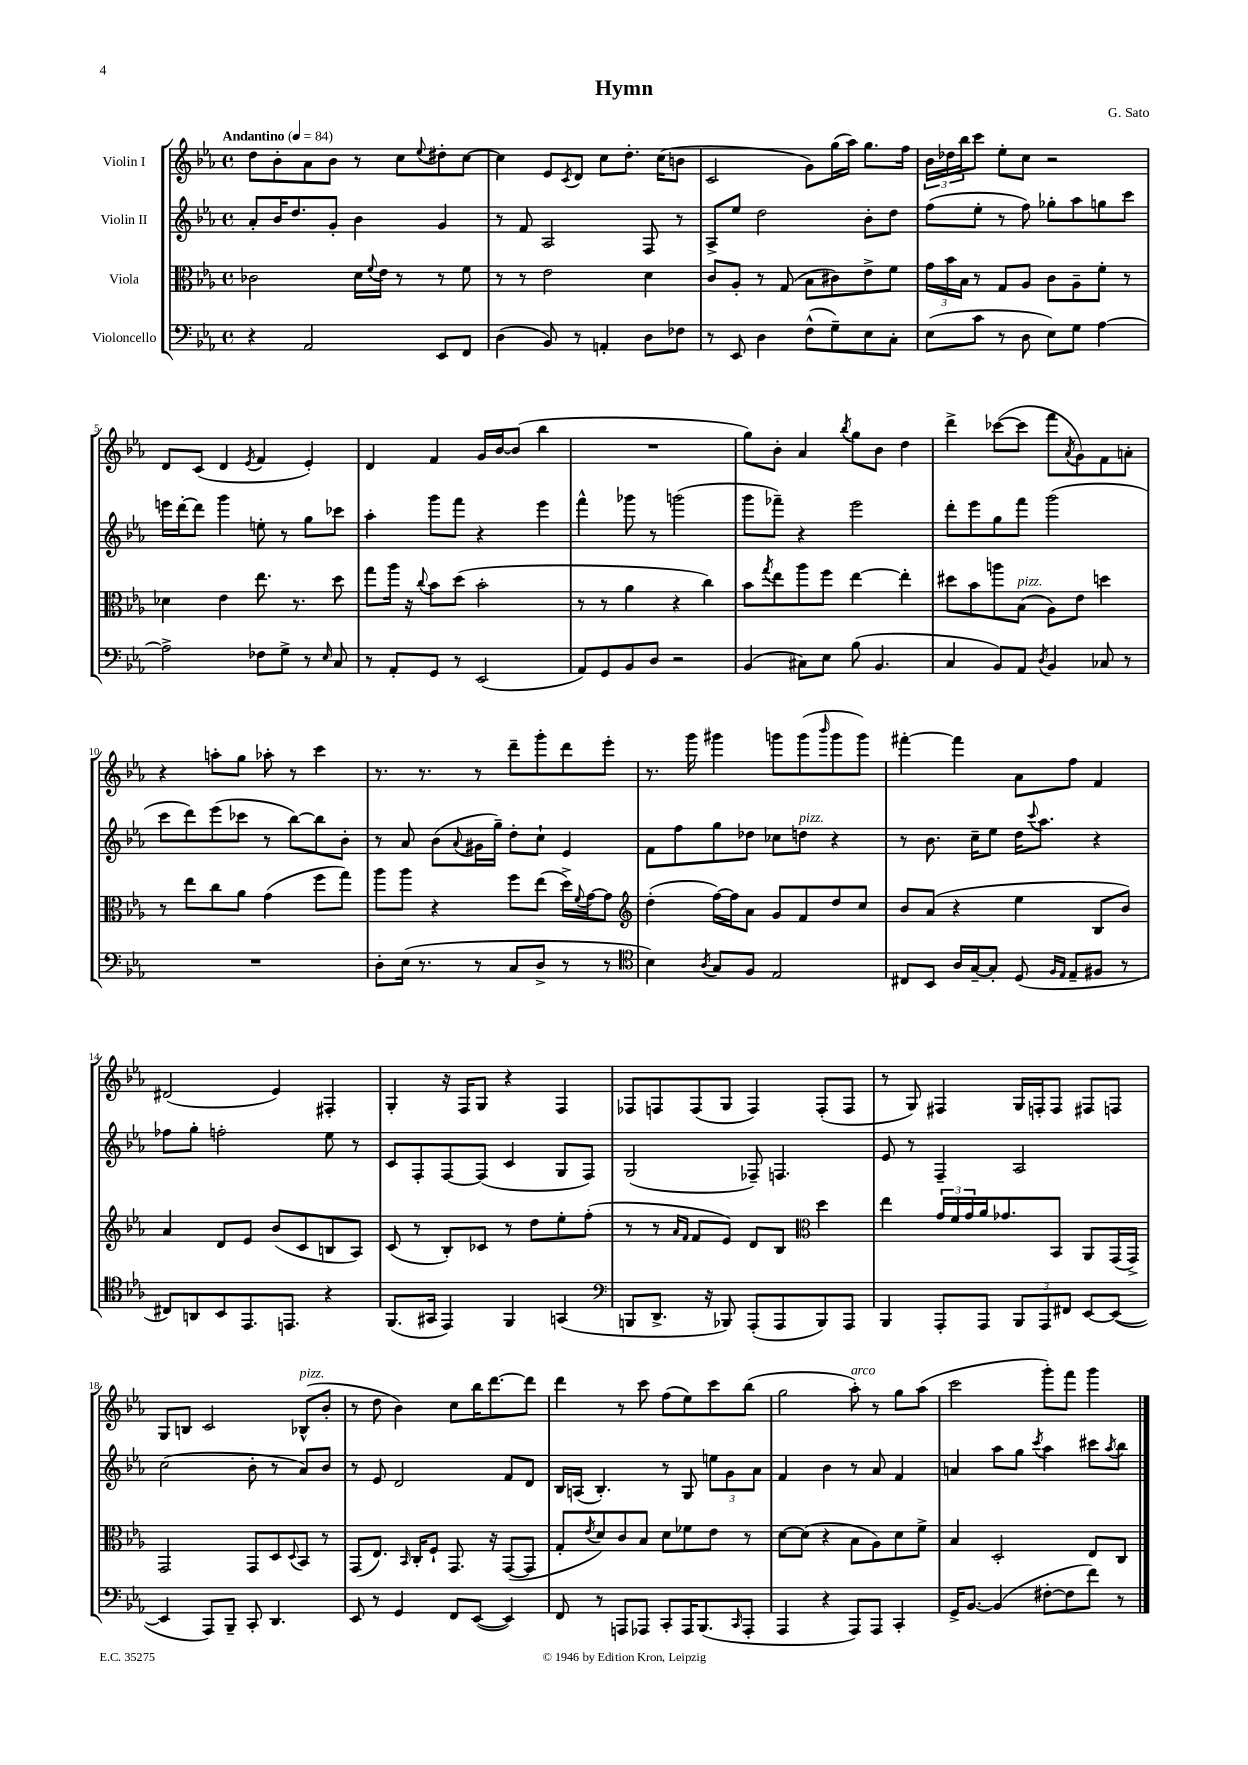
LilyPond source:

\header { title = "Hymn" composer = "G. Sato" }
<<
\new StaffGroup <<
\new Staff = "s0" \with { instrumentName = "Violin I" } {
    \clef treble \key ees \major \defaultTimeSignature \time 4/4 \tempo "Andantino" 4 = 84
    d''8 bes'8-. aes'8 bes'8 r8 c''8 \appoggiatura { ees''8 } dis''8-. c''8~ |
    c''4 ees'8 \acciaccatura { c'8 } d'8 c''8 d''8.-. c''16( b'8 |
    c'2 g'8) g''16( aes''16) g''8. f''16 |
    \tuplet 3/2 { bes'16 des''16 bes''16 } c'''8 ees''8-. c''8 r2 |
    d'8 c'8( d'4 \acciaccatura { ees'8 } f'4 ees'4-.) |
    d'4 f'4 g'16 bes'16~ bes'8( bes''4 |
    R1 |
    g''8) bes'8-. aes'4 \acciaccatura { bes''8 } g''8 bes'8 d''4 |
    d'''4-> ces'''8~( ces'''8 f'''8 \acciaccatura { aes'8 } g'8) f'8 a'8-. |
    r4 a''8-. g''8 aes''8-. r8 c'''4 |
    r8. r8. r8 d'''8-- g'''8-. d'''8 ees'''8-. |
    r8. g'''16 gis'''4 g'''8 g'''8( \grace { bes'''16 } g'''8 g'''8) |
    fis'''4~-. fis'''4 aes'8 f''8 f'4 |
    dis'2( ees'4) fis4-. |
    g4-. r16 f16 g8 r4 f4 |
    fes8 f8 f8( g8 f4) f8-.( f8 |
    r8 g8) fis4 g16 f16-. f8 fis8 f8 |
    g8 b8 c'2 bes8-^^\markup { \italic "pizz." }( bes'8-. |
    r8 d''8 bes'4) c''8 bes''16 d'''8.~ d'''8 |
    d'''4 r8 c'''8 f''8( ees''8) c'''8 bes''8( |
    g''2 aes''8-.^\markup { \italic "arco" }) r8 g''8 aes''8( |
    c'''2 g'''8-.) f'''8 g'''4 \bar "|." |
}
\new Staff = "s1" \with { instrumentName = "Violin II" } {
    \clef treble \key ees \major \defaultTimeSignature \time 4/4
    aes'8-. bes'16 d''8. g'8-. bes'4 g'4 |
    r8 f'8 aes2 f8 r8 |
    aes8-> ees''8 d''2 bes'8-. d''8 |
    f''8( ees''8-. r8 f''8) ges''8-. aes''8 g''8 c'''8 |
    e'''16 d'''16~-. d'''8 g'''4 e''8-. r8 g''8 ces'''8 |
    aes''4-. g'''8 f'''8 r4 ees'''4 |
    f'''4-^ ges'''8 r8 g'''2( |
    g'''8 fes'''8--) r4 ees'''2 |
    d'''8-. ees'''8 g''8 f'''8 g'''2( |
    c'''8 d'''8) ees'''8( ces'''8 r8 bes''8~) bes''8 bes'8-. |
    r8 aes'8 bes'8( \appoggiatura { aes'8 } gis'16 g''16--) d''8-. c''8-! ees'4 |
    f'8 f''8 g''8 des''8 ces''8 d''8^\markup { \italic "pizz." } r4 |
    r8 bes'8. c''16-- ees''8 d''16 \appoggiatura { c'''8 } aes''8. r4 |
    fes''8 g''8-. f''2-. ees''8 r8 |
    c'8 f8-. f8~ f8( c'4 g8 f8) |
    g2( fes8--) f4. |
    ees'8 r8 f4-- aes2 |
    c''2( bes'8-. r8 aes'8) bes'8 |
    r8 ees'8 d'2 f'8 d'8 |
    bes16 a16( bes4.-.) r8 g8 \tuplet 3/2 { e''8 g'8 aes'8 } |
    f'4 bes'4 r8 aes'8 f'4 |
    a'4 aes''8 g''8 \acciaccatura { c'''8 } aes''4 cis'''8 \acciaccatura { aes''8 } bes''8 \bar "|." |
}
\new Staff = "s2" \with { instrumentName = "Viola" } {
    \clef alto \key ees \major \defaultTimeSignature \time 4/4
    ces'2 d'16 \appoggiatura { f'8 } ees'16 r8 r8 f'8 |
    r8 r8 ees'2 d'4 |
    c'8 aes8-. r8 g8( bes8 cis'8) ees'8-> f'8 |
    \tuplet 3/2 { g'16 bes'16 bes16 } r8 g8 aes8 c'8 aes8-- f'8-. r8 |
    des'4 ees'4 ees''8. r8. d''8 |
    g''8 aes''16 r16 \appoggiatura { c''8 } bes'8 d''8( bes'2-. |
    r8 r8 aes'4 r4 c''4) |
    bes'8 \acciaccatura { g''8 } ees''8 aes''8 f''8 ees''4~ ees''4-. |
    dis''8 bes'8 a''8 bes8^\markup { \italic "pizz." }( aes8) ees'8 d''4 |
    r8 ees''8 c''8 aes'8 g'4( f''8 g''8) |
    aes''8 aes''8 r4 f''8 ees''8( d''16->) \appoggiatura { f'8 } g'16~ g'8 |
    \clef treble d''4-.( f''16~) f''16 aes'8 g'8 f'8 d''8 c''8 |
    bes'8 aes'8( r4 ees''4 bes8 bes'8) |
    aes'4 d'8 ees'8 bes'8( c'8 b8 aes8) |
    c'8( r8 bes8-.) ces'8 r8 d''8 ees''8-. f''8-.( |
    r8 r8 \grace { aes'16 f'16 } f'8 ees'8) d'8 bes8 \clef alto d''4 |
    ees''4 \tuplet 3/2 { g'16 f'16 g'16 } aes'16 ges'8. bes,8 aes,8 g,16( g,16->) |
    g,2 g,8 d8 \appoggiatura { d8 } bes,8 r8 |
    g,8( ees8.) \grace { bes,16 } c16-. f8-! g,8. r16 g,8~( g,8 |
    g8-. \acciaccatura { ees'8 } d'8) c'8 bes8 d'8 fes'8 ees'8 r8 |
    d'8~ d'8( r4 bes8 aes8) d'8 f'8-> |
    bes4 d2-. ees8 c8 \bar "|." |
}
\new Staff = "s3" \with { instrumentName = "Violoncello" } {
    \clef bass \key ees \major \defaultTimeSignature \time 4/4
    r4 aes,2 ees,8 f,8 |
    d4( bes,8) r8 a,4-. d8 fes8 |
    r8 ees,8 d4 f8-^( g8--) ees8 c8-. |
    ees8( c'8 r8 d8 ees8) g8 aes4~ |
    aes2-> fes8 g8-> r8 \grace { ees16 } c8 |
    r8 aes,8-. g,8 r8 ees,2( |
    aes,8) g,8 bes,8 d8 r2 |
    bes,4( cis8) ees8 bes8( bes,4. |
    c4 bes,8) aes,8 \acciaccatura { d8 } bes,4 ces8 r8 |
    R1 |
    d8-. ees16( r8. r8 c8 d8-> r8 r8 |
    \clef tenor bes4) \acciaccatura { aes8 } g8 f8 ees2 |
    cis8 bes,8 aes16 g16~-- g8-. d8( \grace { f16 ees16 } ees8-- fis8 r8 |
    cis8) a,8 bes,8 ees,8. e,8. r4 |
    f,8.( gis,16 ees,4) f,4 g,4( |
    \clef bass b,,8 d,8.-> r16 bes,,8) aes,,8-.( aes,,8 bes,,8) aes,,8 |
    bes,,4 aes,,8-. aes,,8 \tuplet 3/2 { bes,,8 aes,,8 fis,8 } ees,8~ ees,8~( |
    ees,4 aes,,8) bes,,8-- c,8-. d,4. |
    ees,8 r8 g,4 f,8 ees,8~( ees,4) |
    f,8 r8 a,,8 aes,,8 c,8-. aes,,16 bes,,8.( \grace { c,16 } aes,,8-. |
    aes,,4 r4 aes,,8) aes,,8 c,4-. |
    g,16-> bes,8.~ bes,4( fis8~-. fis8 f'8) r8 \bar "|." |
}
>>
>>
